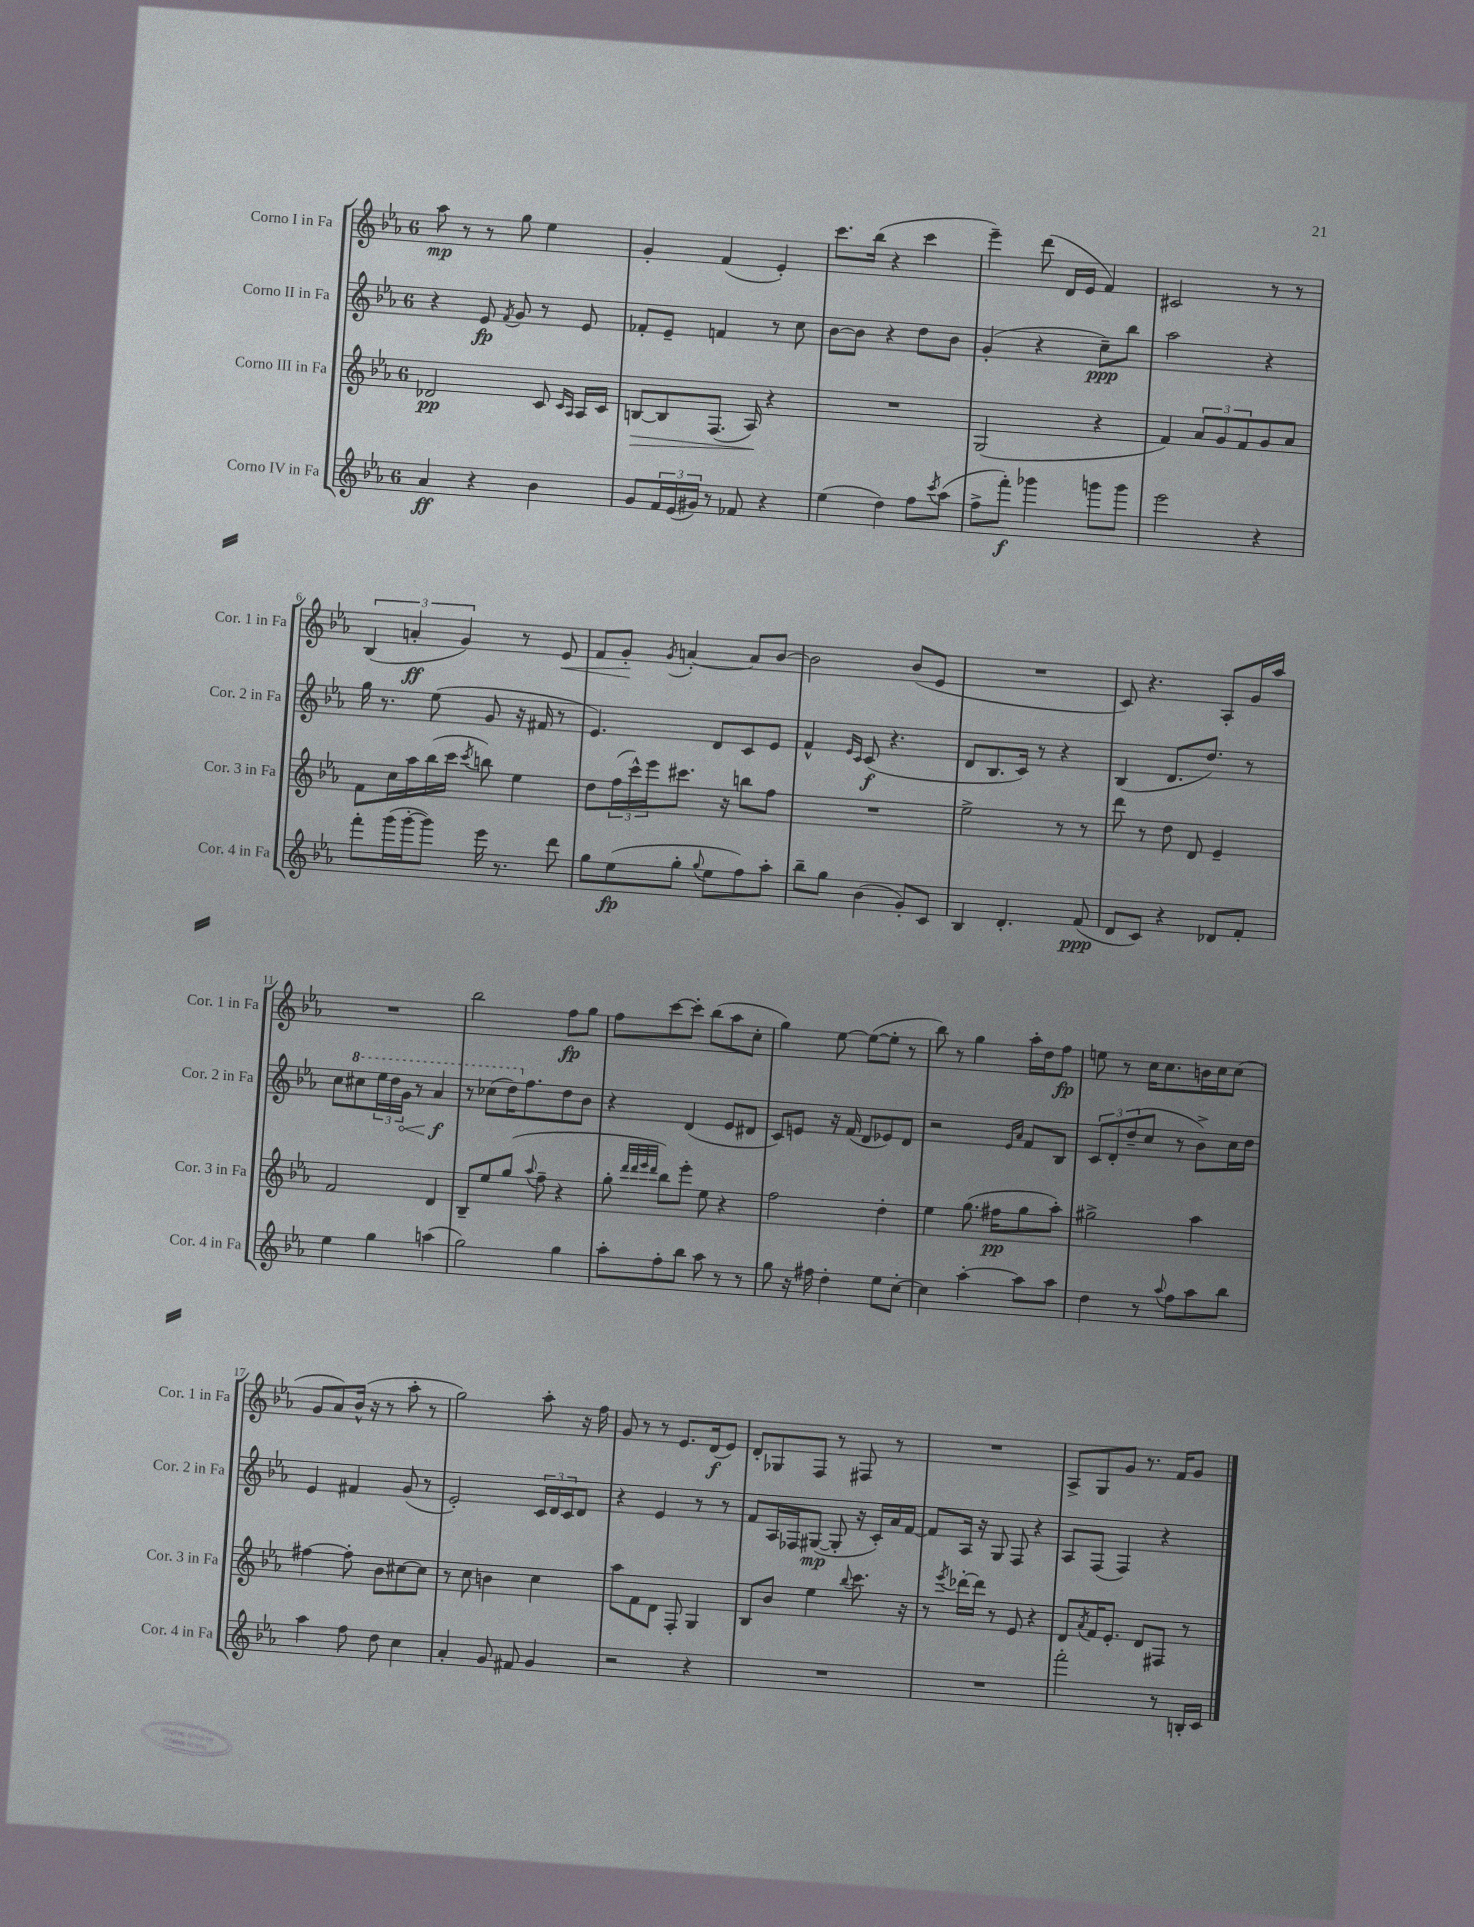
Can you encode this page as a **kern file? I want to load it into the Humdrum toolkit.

**kern	**kern	**kern	**kern
*staff4	*staff3	*staff2	*staff1
*clefG2	*clefG2	*clefG2	*clefG2
*k[b-e-a-]	*k[b-e-a-]	*k[b-e-a-]	*k[b-e-a-]
*M6/8	*M6/8	*M6/8	*M6/8
4a-	2d-	4r	8aa-
.	.	.	8r
4r	.	8e-	8r
.	.	8qf	.
.	.	8g	8gg
4b-	8c	8r	4ee-
.	16qqc	.	.
.	16qqA-	.	.
.	16A-	8e-	.
.	16c	.	.
=	=	=	=
8g	[8B	8f-'	4g'
24f	8B]	8e-~	.
(24e-	.	.	.
24g#)	.	.	.
8r	(8.F	4f	(4f
8f-	.	.	.
.	16A-)	.	.
4r	4r	8r	4e-')
.	.	8cc	.
=	=	=	=
(4ee-	2.r	[8b-	8.ccc
.	.	8b-]	.
.	.	.	(16bb-
4dd)	.	4r	4r
8ff	.	8dd	4ccc
8qccc	.	.	.
(8aa-	.	8b-	.
=	=	=	=
8ff^	(2G	(4g'	4eee-~)
8fff')	.	.	.
4ggg-	.	4r	(8ddd
.	.	.	16d
.	.	.	16e-
8ggg	4r	8cc~)	4f)
8ggg	.	8bb-	.
=	=	=	=
2eee-	4f)	2aa-	2c#
.	12a-	.	.
.	12g	.	.
.	12f	.	.
4r	8g	4r	8r
.	8a-	.	8r
=	=	=	=
8fff'	8f	16gg	(6B-
.	.	8.r	.
(16ggg	16cc	.	.
.	.	.	6a'
[16ggg'	16aa-	.	.
8ggg])	(16bb-	(8ee-	.
.	16ccc	.	.
.	.	.	6g)
.	8qccc	.	.
16eee-	8bb)	8g	.
8.r	.	.	.
.	4ee-	16r	8r
.	.	16f#	.
8ddd	.	8r	8e-
=	=	=	=
8gg	8dd	4.e-)	8f
(8ee-	(24ff	.	8g'
.	24ccc^^)	.	.
.	24eee-	.	.
.	.	.	8qg
8gg'	8.ccc#	.	[4a'
8qqgg	.	.	.
8ee-	.	8d	.
.	16r	.	.
8ff)	8bb	8c	8a]
8aa-'	8ff	8e-	[8b-
=	=	=	=
8bb-~	2.r	4f^^	2b-]
8gg	.	.	.
.	.	16qqe-	.
.	.	16qqc	.
(4b-	.	(8c	.
.	.	4.r	.
8g')	.	.	(8b-
8c	.	.	8e-
=	=	=	=
4B-	2ee-^	8d	2.r
.	.	8.B-	.
4.d'	.	.	.
.	.	16c)	.
.	.	8r	.
.	8r	4r	.
(8f	8r	.	.
=	=	=	=
8d	8ddd	(4B-	8c)
8c)	8r	.	4.r
4r	8dd	8.d	.
.	8d	.	.
.	.	8.dd)	.
8d-	4e-~	.	8A-'
8f'	.	8r	16g
.	.	.	16aa-
=	=	=	=
4ee-	2f	8cc	2.r
.	.	8ccc#	.
4gg	.	24eee-	.
.	.	24ddd	.
.	.	24gg	.
.	.	8r	.
(4aa	4d	4aa-	.
=	=	=	=
2gg)	8B-~	8r	2bb-
.	8ee-	(8ccc-	.
.	(8gg	16ddd)	.
.	.	8.ff	.
.	8qqaa-	.	.
.	8ff~	.	.
4gg	4r	8dd	8ff
.	.	8b-	8gg
=	=	=	=
8aa-'	8gg'	4r	8ff
.	32qqddd	.	.
.	32qqddd	.	.
.	32qqeee-	.	.
.	32qqddd	.	.
8ff'	8bb-)	.	[8ccc
8bb-	8eee-'	(4d	8ccc']
8aa-	8ee-	.	(8bb-
8r	4r	8e-	8aa-
8r	.	8d#	8cc'
=	=	=	=
8gg	2ff	8c)	4gg)
16r	.	8e	.
16ff#	.	.	.
4dd'	.	16r	[8ee-
.	.	(16f	.
.	.	8d	(8ee-_
8ee-	4dd'	8e-)	8ee-']
[8cc'	.	8d	8r
=	=	=	=
4cc]	4ee-	2r	8bb-)
.	.	.	8r
[4aa-'	(8.gg	.	4gg
.	16ff#	.	.
.	.	16qqe-	.
.	.	16qqa-	.
8aa-]	8gg	8f	16aa-'
.	.	.	16dd
8aa-	8aa-')	8B-	8ff
=	=	=	=
4dd	2gg#^	12c	8ee
.	.	12d'	.
.	.	.	8r
.	.	(12dd~	.
8r	.	8cc	16cc
.	.	.	8.cc
8qqaa-	.	.	.
8ff	.	8r	.
8aa-	4aa-	8b-^)	16b
.	.	.	16cc
8bb-	.	16cc	(8cc
.	.	16dd	.
=	=	=	=
4aa-	[4ff#	4e-	8g
.	.	.	8a-)
8ff	8ff#']	4f#	(16b-^^
.	.	.	16r
8dd	8b-	.	8r
4cc	[8cc#	(8g	8aa-'
.	8cc#]	8r	8r
=	=	=	=
4a-'	8r	2e-')	2gg)
.	8cc	.	.
8g	4b	.	.
8f#	.	.	.
4g	4cc	24c	8aa-'
.	.	24d	.
.	.	24c	.
.	.	8d	16r
.	.	.	16ff
=	=	=	=
2r	8aa-	4r	8g
.	8f	.	8r
.	8d	4e-	8r
.	8F'	.	8.e-
4r	4G	8r	.
.	.	.	(16d
.	.	8r	8e-)
=	=	=	=
2.r	8B-	8f	8d'
.	8b-	16A-	8G-
.	.	16F-	.
.	4ee-	([8G#	8F
.	.	8G#']	8r
.	8qqbb-	.	.
.	8.ccc	16r	8F#
.	.	16c')	.
.	.	16a-	8r
.	16r	[16f	.
=	=	=	=
2.r	8r	8f]	2.r
.	8qeee-	.	.
.	[16ddd-'	16A-	.
.	16ddd-]	16r	.
.	8r	8G	.
.	8e-	8F	.
.	4r	4r	.
=	=	=	=
2fff'	8d	8A-	8A-^
.	8qa-	.	.
.	16f	(8F	8G
.	8.e-'	.	.
.	.	4F)	8g
.	8d	.	8.r
8r	8F#	4r	.
.	.	.	16f
16B'	8r	.	8g
16c	.	.	.
==	==	==	==
*-	*-	*-	*-
